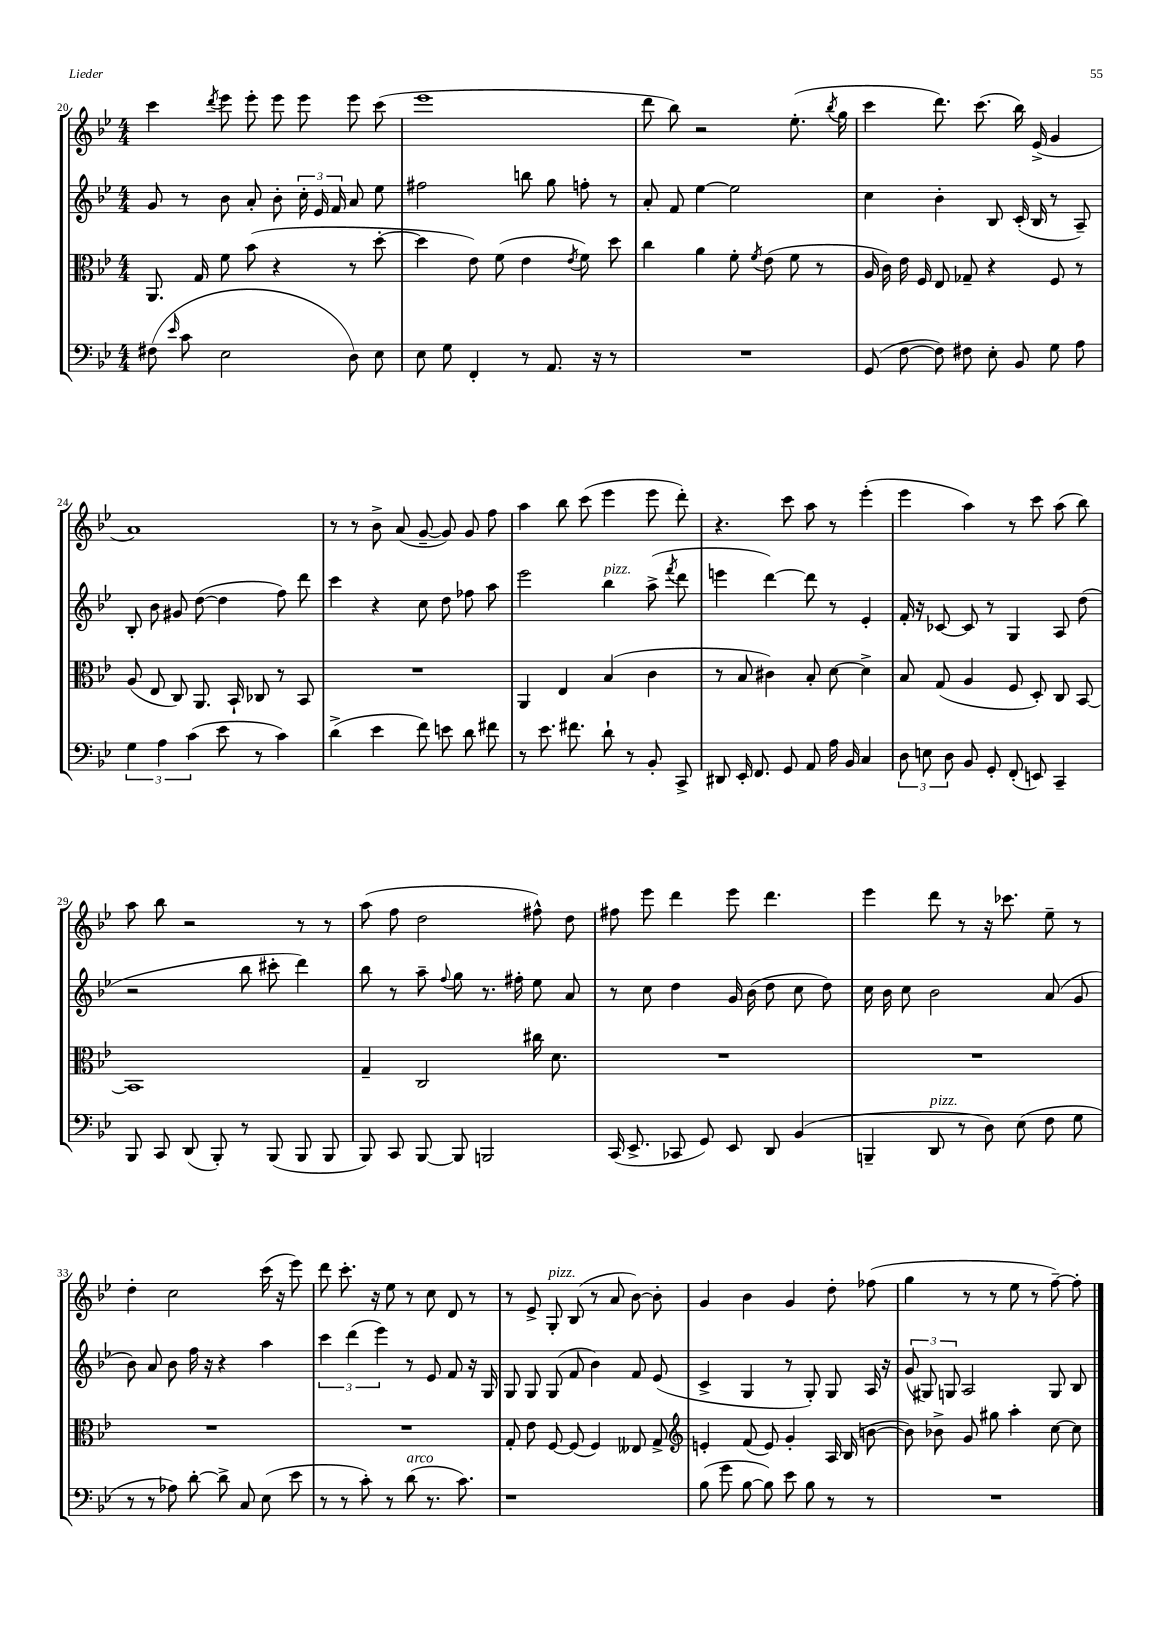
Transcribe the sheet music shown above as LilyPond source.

<<
\new StaffGroup <<
\new Staff = "s0" {
    \clef treble \key bes \major \numericTimeSignature \time 4/4
    \autoBeamOff c'''4 \acciaccatura { d'''8 } ees'''8 ees'''8-. ees'''8 ees'''8 ees'''8 c'''8( |
    ees'''1 |
    d'''8 bes''8) r2 ees''8.-.( \acciaccatura { bes''8 } g''16 |
    c'''4 d'''8.) c'''8.( bes''16) ees'16->( g'4 |
    a'1) |
    r8 r8 bes'8-> a'8( g'8~-- g'8) g'8 f''8 |
    a''4 bes''8 c'''8( ees'''4 ees'''8 d'''8-.) |
    r4. c'''8 a''8 r8 ees'''4-.( |
    ees'''4 a''4) r8 c'''8 a''8( bes''8) |
    a''8 bes''8 r2 r8 r8 |
    a''8( f''8 d''2 fis''8-^) d''8 |
    fis''8 ees'''8 d'''4 ees'''8 d'''4. |
    ees'''4 d'''8 r8 r16 ces'''8. ees''8-- r8 |
    d''4-. c''2 c'''16( r16 ees'''8) |
    d'''8 c'''8.-. r16 ees''8 r8 c''8 d'8 r8 |
    r8 ees'8-> g8-.^\markup { \italic "pizz." } bes8( r8 a'8 bes'8~) bes'8-. |
    g'4 bes'4 g'4 d''8-. fes''8( |
    g''4 r8 r8 ees''8 r8 f''8~--) f''8-. \bar "|." |
}
\new Staff = "s1" {
    \clef treble \key bes \major \numericTimeSignature \time 4/4
    \autoBeamOff g'8 r8 bes'8 a'8-. bes'8-. \tuplet 3/2 { c''16-. ees'16 f'16 } a'8 ees''8 |
    fis''2 b''8 g''8 f''8-. r8 |
    a'8-. f'8 ees''4~ ees''2 |
    c''4 bes'4-. bes8 c'16-.( bes16 r8 a8--) |
    bes8-. bes'8 gis'8 d''8~( d''4 f''8) d'''8 |
    c'''4 r4 c''8 d''8 fes''8 a''8 |
    ees'''2 bes''4^\markup { \italic "pizz." } a''8->( \acciaccatura { f'''8 } d'''8 |
    e'''4 d'''4~) d'''8 r8 ees'4-. |
    f'16-. r16 ces'8~ ces'8 r8 g4 a8 d''8( |
    r2 bes''8 cis'''8-. d'''4) |
    bes''8 r8 a''8-- \appoggiatura { f''8 } g''8 r8. fis''16-. ees''8 a'8 |
    r8 c''8 d''4 g'16 bes'16( d''8 c''8 d''8) |
    c''16 bes'16 c''8 bes'2 a'8( g'8 |
    bes'8) a'8 bes'8 f''16 r16 r4 a''4 |
    \tuplet 3/2 { c'''4 d'''4( ees'''4) } r8 ees'8 f'8 r16 g16 |
    g8 g8 g8( f'8 bes'4) f'8 ees'8( |
    c'4-> g4 r8 g8-.) g8 a16 r16 |
    \tuplet 3/2 { g'8( gis8) g8 } a2 g8 bes8 \bar "|." |
}
\new Staff = "s2" {
    \clef alto \key bes \major \numericTimeSignature \time 4/4
    \autoBeamOff a,8. g16 f'8 bes'8( r4 r8 d''8~-. |
    d''4 ees'8) f'8( ees'4 \acciaccatura { ees'8 } f'8) d''8 |
    c''4 a'4 f'8-. \acciaccatura { f'8 } ees'8( f'8 r8 |
    a16 c'16) ees'16 f16 ees8 ges8-- r4 f8 r8 |
    a8( ees8 c8) a,8. bes,16-! ces8 r8 bes,8 |
    R1 |
    a,4 ees4 bes4( c'4 |
    r8 bes8 cis'4) bes8-. d'8~ d'4-> |
    bes8 g8( a4 f8 d8-.) c8 bes,8~ |
    bes,1 |
    g4-- c2 cis''16 d'8. |
    R1 |
    R1 |
    R1 |
    R1 |
    g8-. ees'8 f8~ f8( f4) eeses8 g8-> |
    \clef treble e'4-. f'8( e'8) g'4-. a16 bes16( b'8~ |
    b'8) bes'8-> g'8 gis''8 a''4-. c''8~ c''8 \bar "|." |
}
\new Staff = "s3" {
    \clef bass \key bes \major \numericTimeSignature \time 4/4
    \autoBeamOff fis8( \grace { ees'16 } c'8 ees2 d8) ees8 |
    ees8 g8 f,4-. r8 a,8. r16 r8 |
    R1 |
    g,8( f8~ f8) fis8 ees8-. bes,8 g8 a8 |
    \tuplet 3/2 { g4 a4 c'4( } ees'8 r8 c'4) |
    d'4->( ees'4 f'8) e'8 d'8 fis'8 |
    r8 ees'8. fis'8. d'8-! r8 bes,8-. c,8-> |
    dis,8 ees,16-. f,8. g,8 a,8 a16 bes,16 c4 |
    \tuplet 3/2 { d8 e8 d8 } bes,8 g,8-. f,8-.( e,8) c,4-- |
    bes,,8 c,8 d,8( bes,,8-.) r8 bes,,8( bes,,8 bes,,8 |
    bes,,8) c,8 bes,,8~ bes,,8 b,,2 |
    c,16( ees,8.-> ces,8 g,8) ees,8 d,8 bes,4( |
    b,,4-- d,8^\markup { \italic "pizz." } r8 d8) ees8( f8 g8 |
    r8 r8 aes8) d'8~-. d'8-> c8 ees8( ees'8 |
    r8 r8 c'8-.) r8 d'8^\markup { \italic "arco" }( r8. c'8.) |
    r1 |
    bes8( g'8 bes8~ bes8) ees'8 bes8 r8 r8 |
    R1 \bar "|." |
}
>>
>>
\layout { \context { \Score currentBarNumber = #20 } }
